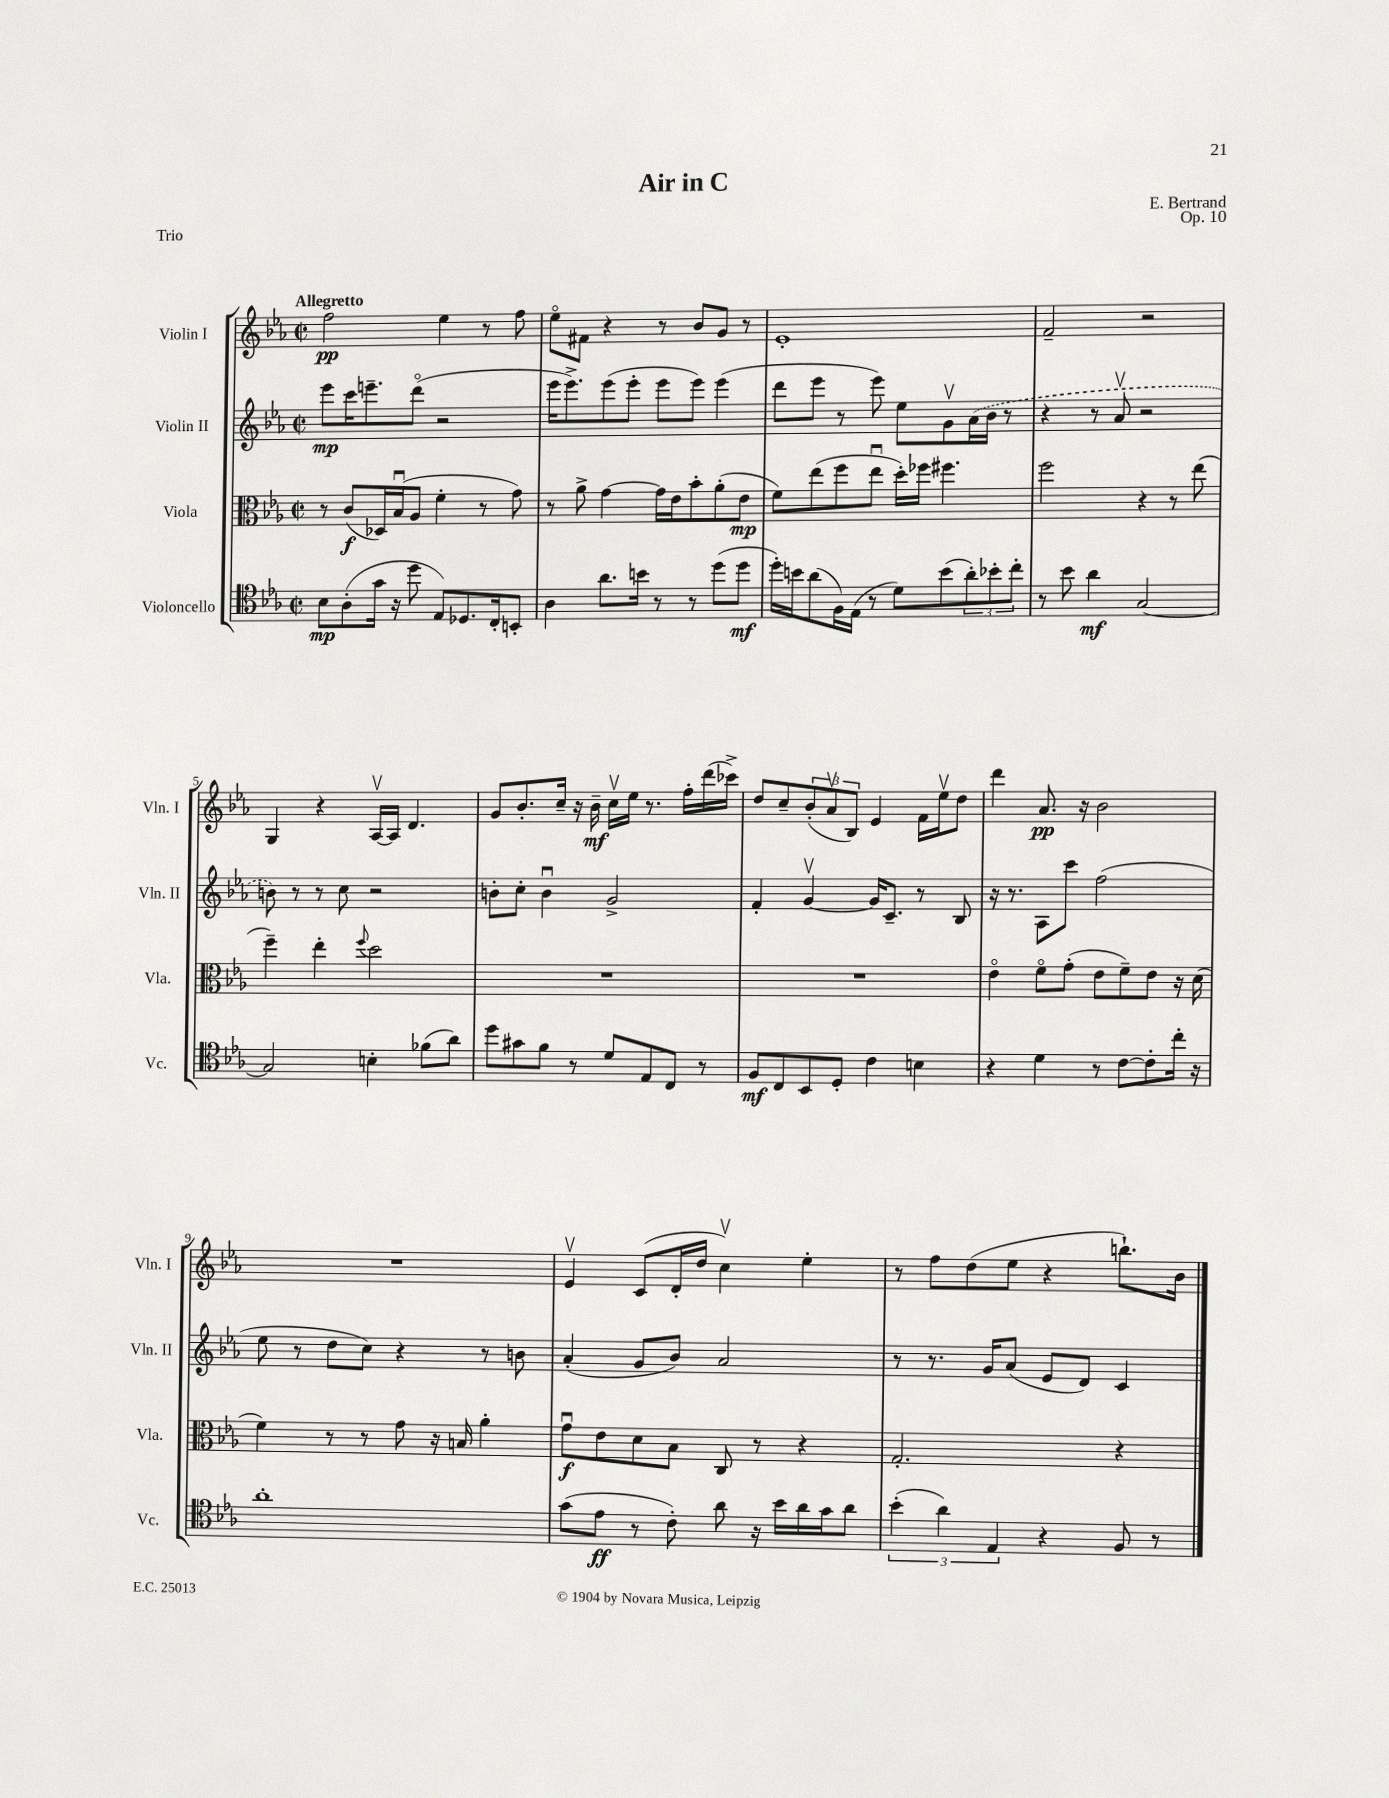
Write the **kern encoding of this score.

**kern	**dynam	**kern	**dynam	**kern	**dynam	**kern	**dynam
*part4	*part4	*part3	*part3	*part2	*part2	*part1	*part1
*staff4	*staff4	*staff3	*staff3	*staff2	*staff2	*staff1	*staff1
*I"Violoncello	*	*I"Viola	*	*I"Violin II	*	*I"Violin I	*
*I'Vc.	*	*I'Vla.	*	*I'Vln. II	*	*I'Vln. I	*
*clefC4	*	*clefC3	*	*clefG2	*	*clefG2	*
*k[b-e-a-]	*	*k[b-e-a-]	*	*k[b-e-a-]	*	*k[b-e-a-]	*
*M2/2	*	*M2/2	*	*M2/2	*	*M2/2	*
*met(c|)	*	*met(c|)	*	*met(c|)	*	*met(c|)	*
=1	=1	=1	=1	=1	=1	=1	=1
!	!	!	!	!	!	!LO:TX:a:B:t=Allegretto	!
8B-\L	mp	8r	.	8eee-\L	mp	2ff\	pp
(8A-'\	.	(8c/L	f	16ccc\K	.	.	.
.	.	.	.	8.eeen~\	.	.	.
16g\Jk	.	16D-X/L)	.	.	.	.	.
16r	.	(16B-u/J	.	.	.	.	.
8dd\	.	8A-/J	.	(8ddd\J	.	.	.
8E-/L)	.	4f'\	.	2r	.	4ee-\	.
8.D-X/	.	.	.	.	.	.	.
.	.	8r	.	.	.	8r	.
16C'/k	.	.	.	.	.	.	.
8BBn'/J	.	8g\)	.	.	.	8ff\	.
=2	=2	=2	=2	=2	=2	=2	=2
4A-\	.	8r	.	16eee-\KL	.	8ee-\L	.
.	.	.	.	8.eee-^\)	.	.	.
.	.	8a-^\	.	.	.	8f#X\J	.
8.a-\L	.	[4g\	.	(8eee-\	.	4r	.
.	.	.	.	8eee-'\J	.	.	.
16bn\Jk	.	.	.	.	.	.	.
8r	.	16g\LL]	.	8eee-\L	.	8r	.
.	.	16e-\J	.	.	.	.	.
8r	.	8b-'\	.	8eee-\J)	.	8b-/L	.
(8dd\L	.	(8a-'\	.	(4eee-\	.	8g/J	.
8dd\J	mf	8e-\J	mp	.	.	8r	.
=3	=3	=3	=3	=3	=3	=3	=3
16dd'\LL)	.	8f\L)	.	8ddd\L	.	1e-'	.
16bn\J	.	.	.	.	.	.	.
(8a-\	.	(8ee-\	.	8eee-\J	.	.	.
16F\L)	.	8ff\	.	8r	.	.	.
(16E-\JJ	.	.	.	.	.	.	.
8r	.	8ee-u\J	.	8eee-\)	.	.	.
8d\L)	.	16dd'\LL)	.	8ee-\L	.	.	.
.	.	16ff-X\JJ	.	.	.	.	.
(8b\	.	4.ff#X\	.	8gv\	.	.	.
12a-'\)	.	.	.	(16a-\L	.	.	.
.	.	.	.	16b-\JJ	.	.	.
12b-X'\	.	.	.	.	.	.	.
.	.	.	.	8r	.	.	.
12cc'\J	.	.	.	.	.	.	.
=4	=4	=4	=4	=4	=4	=4	=4
8r	.	2ff\	.	4r	.	2f~/	.
8b-\	.	.	.	.	.	.	.
4a-\	mf	.	.	8r	.	.	.
.	.	.	.	8a-v/	.	.	.
[2G/	.	4r	.	2r	.	2r	.
.	.	8r	.	.	.	.	.
.	.	(8ee-\	.	.	.	.	.
!!LO:LB:g=z
=5	=5	=5	=5	=5	=5	=5	=5
2G/]	.	4ff~\)	.	8bn\)	.	4G/	.
.	.	.	.	8r	.	.	.
.	.	4ee-'\	.	8r	.	4r	.
.	.	.	.	8cc\	.	.	.
.	.	8qqff/	.	.	.	.	.
4Bn'\	.	2dd\	.	2r	.	[16A-v/LL	.
.	.	.	.	.	.	16A-/JJ]	.
.	.	.	.	.	.	4.d/	.
(8f-X\L	.	.	.	.	.	.	.
8a-\J)	.	.	.	.	.	.	.
=6	=6	=6	=6	=6	=6	=6	=6
8dd\L	.	1r	.	8bn'\L	.	8g/L	.
8g#X\	.	.	.	8cc'\J	.	8.b-'/	.
8f\J	.	.	.	4bu\	.	.	.
.	.	.	.	.	.	16cc~/Jk	.
8r	.	.	.	.	.	16r	.
.	.	.	.	.	.	16b-~\	mf
8d/L	.	.	.	2g^/	.	16ccv\LL	.
.	.	.	.	.	.	16ee-\JJ	.
8E-/	.	.	.	.	.	8.r	.
8C/J	.	.	.	.	.	.	.
.	.	.	.	.	.	16ff'\LL	.
8r	.	.	.	.	.	(16ddd\	.
.	.	.	.	.	.	16ccc-X^\JJ)	.
=7	=7	=7	=7	=7	=7	=7	=7
8F/L	mf	1r	.	4f'/	.	8dd/L	.
8C/	.	.	.	.	.	8cc~/	.
8BB-/	.	.	.	[4gv/	.	(12b-'/	.
.	.	.	.	.	.	12a-v/	.
8D'/J	.	.	.	.	.	.	.
.	.	.	.	.	.	12B-/J)	.
4c\	.	.	.	16g/KL]	.	4e-/	.
.	.	.	.	8.c~/J	.	.	.
4Bn\	.	.	.	8r	.	16f\LL	.
.	.	.	.	.	.	16ee-v\J	.
.	.	.	.	8B-/	.	8dd\J	.
=8	=8	=8	=8	=8	=8	=8	=8
4r	.	4e-\	.	16r	.	4ddd\	.
.	.	.	.	8.r	.	.	.
4d\	.	8f\L	.	8A-\L	.	8.a-/	pp
.	.	(8g'\J	.	8ccc\J	.	.	.
.	.	.	.	.	.	16r	.
8r	.	8e-\L	.	(2ff\	.	2b-\	.
[8c\L	.	8f~\)	.	.	.	.	.
8c'\]	.	8e-\J	.	.	.	.	.
16cc'\Jk	.	16r	.	.	.	.	.
16r	.	(16d\	.	.	.	.	.
!!LO:LB:g=z
=9	=9	=9	=9	=9	=9	=9	=9
1a-'	.	4f\)	.	8ee-\	.	1r	.
.	.	.	.	8r	.	.	.
.	.	8r	.	8dd\L	.	.	.
.	.	8r	.	8cc\J)	.	.	.
.	.	8g\	.	4r	.	.	.
.	.	16r	.	.	.	.	.
.	.	16Bn/	.	.	.	.	.
.	.	4a-'\	.	8r	.	.	.
.	.	.	.	8bn\	.	.	.
=10	=10	=10	=10	=10	=10	=10	=10
(8g\L	.	8gu\L	f	(4a-'/	.	4e-v/	.
8e-\J	ff	8e-\	.	.	.	.	.
8r	.	8d\	.	8g/L	.	(8c/L	.
8c'\)	.	8B-\J	.	8b-/J)	.	16d'/L	.
.	.	.	.	.	.	16dd/JJ	.
8a-\	.	8C/	.	2a-/	.	4ccv\)	.
16r	.	8r	.	.	.	.	.
16b-\LL	.	.	.	.	.	.	.
16a-\	.	4r	.	.	.	4ee-'\	.
16g\J	.	.	.	.	.	.	.
8a-\J	.	.	.	.	.	.	.
=11	=11	=11	=11	=11	=11	=11	=11
(6b-'\	.	2.G'/	.	8r	.	8r	.
.	.	.	.	8.r	.	8ff\L	.
6a-\)	.	.	.	.	.	.	.
.	.	.	.	.	.	(8dd\	.
.	.	.	.	16g/KL	.	.	.
6E-/	.	.	.	.	.	.	.
.	.	.	.	(8a-/J	.	8ee-\J	.
4r	.	.	.	8e-/L	.	4r	.
.	.	.	.	8d/J)	.	.	.
8F/	.	4r	.	4c/	.	8.bbn`\L)	.
8r	.	.	.	.	.	.	.
.	.	.	.	.	.	16b-\Jk	.
==	==	==	==	==	==	==	==
*-	*-	*-	*-	*-	*-	*-	*-
